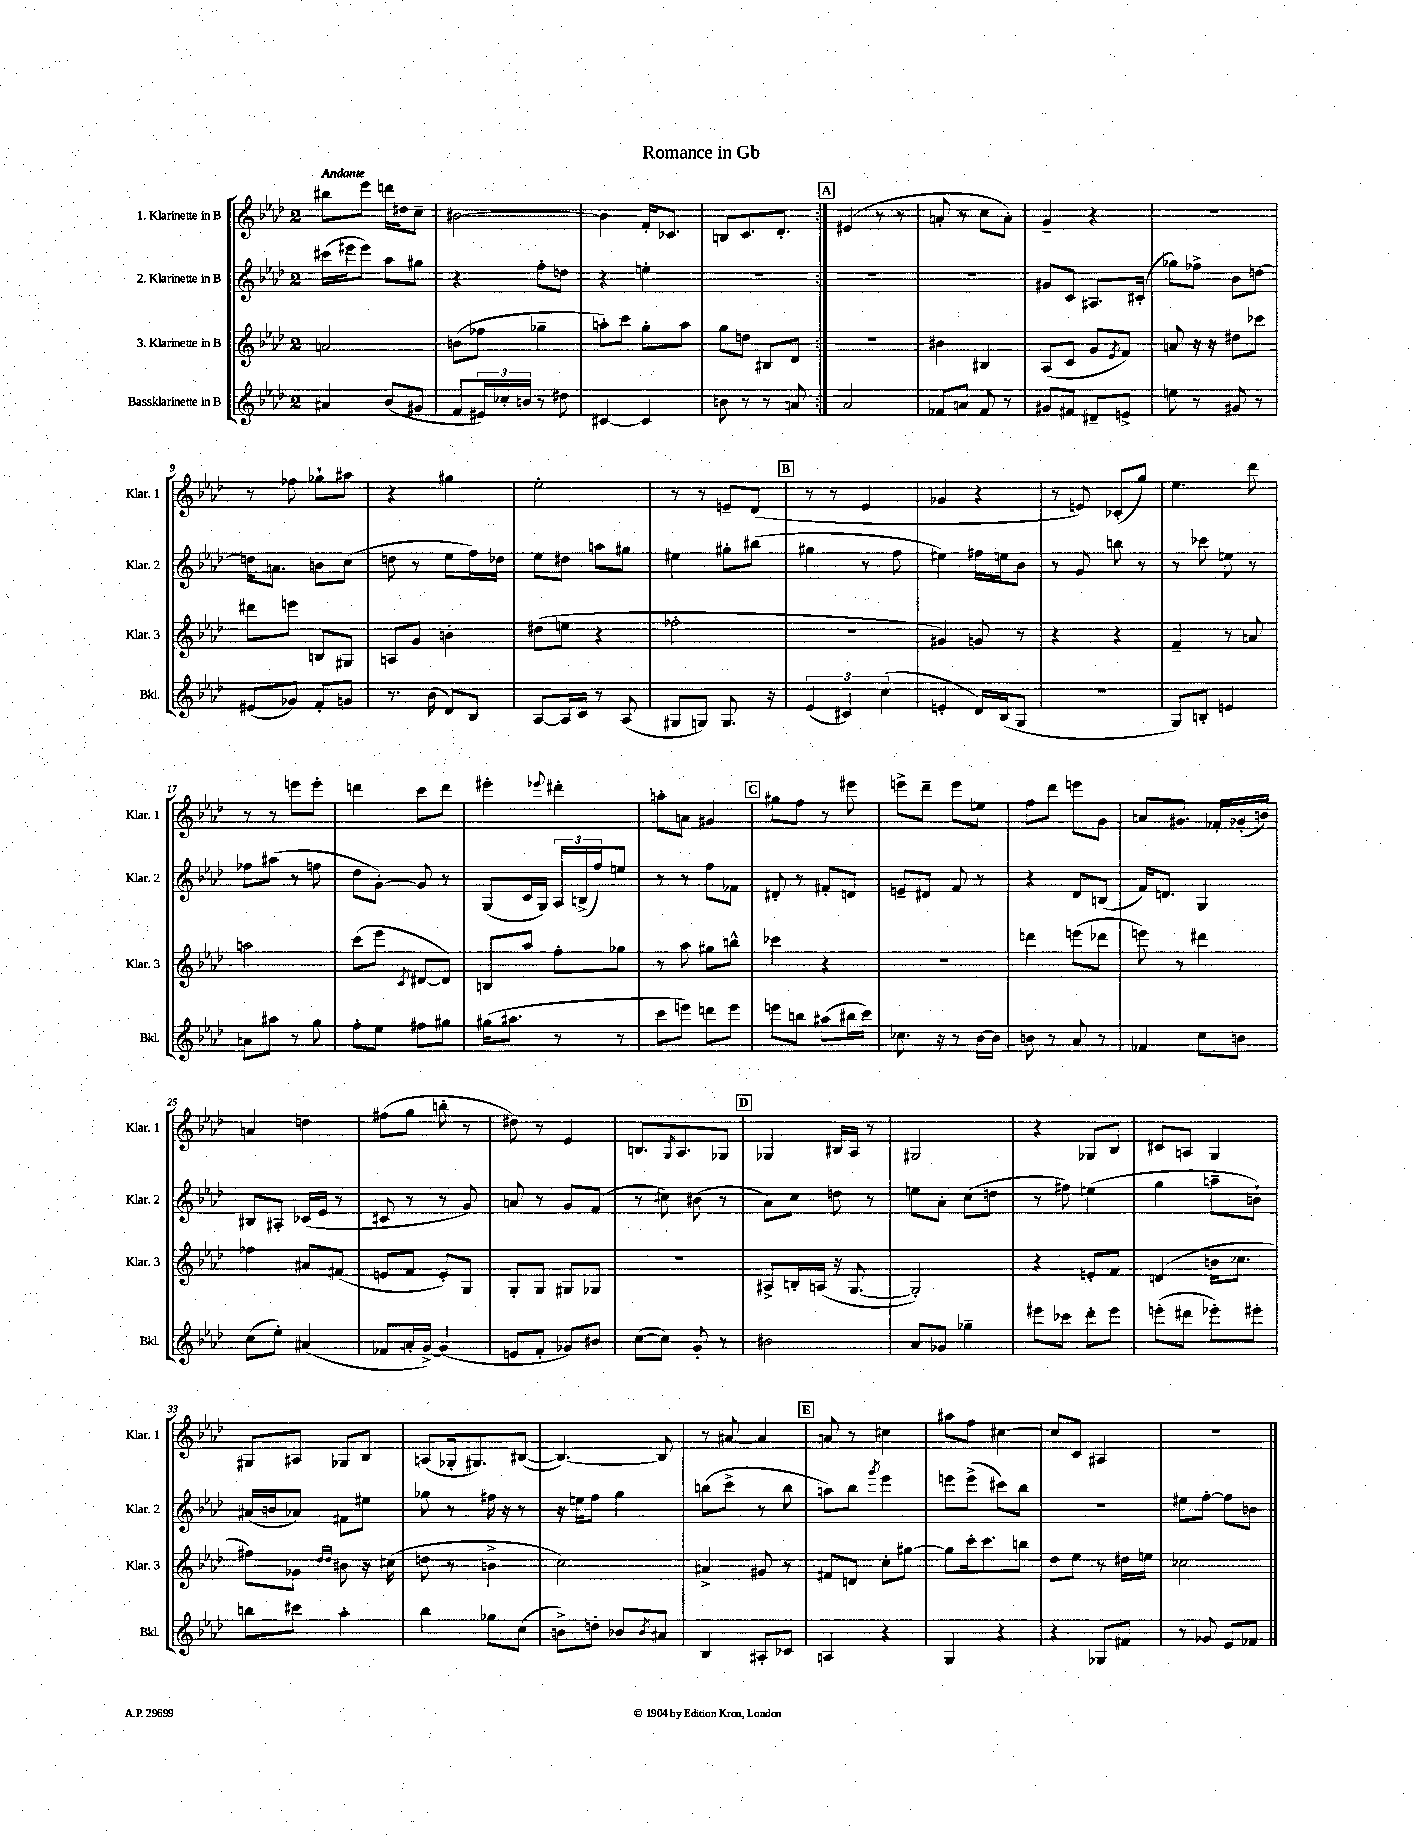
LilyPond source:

\header { title = "Romance in Gb" }
<<
\new StaffGroup <<
\new Staff = "s0" \with { instrumentName = "1. Klarinette in B" shortInstrumentName = "Klar. 1" } {
    \clef treble \key aes \major \once \override Staff.TimeSignature.style = #'single-digit \time 2/4 \tempo "Andante"
    \repeat volta 2 { bis''8 ees'''8 d'''16 dis''16 c''8-- |
    bis'2~ |
    bis'4 f'16-. ces'8. |
    b8 c'8. des'8.-. | }
    \mark \markup { \box "A" } eis'4( r8 r8 |
    a'8-. r8 c''8 a'8-.) |
    g'4-- r4 |
    r2 |
    r8 fes''8 ges''8-! ais''8 |
    r4 gis''4 |
    ees''2-. |
    r8 r8 e'8-- des'8( |
    \mark \markup { \box "B" } r8 r8 ees'4 |
    ges'4 r4 |
    r8 e'8) ces'8-.( g''8) |
    ees''4. des'''8 |
    r8 r8 e'''8 e'''8-. |
    d'''4 c'''8 d'''8 |
    eis'''4-. \appoggiatura { ees'''8 } dis'''4-. |
    a''8-. a'8 gis'4 |
    \mark \markup { \box "C" } gis''8 f''8 r8 eis'''8 |
    e'''8-> des'''8-- e'''8 e''8 |
    f''8 des'''8 e'''8 g'8 |
    a'8 gis'8. fes'16-. ges'16-.( b'16) |
    a'4 d''4 |
    fis''8( g''8 b''8-. r8 |
    dis''8) r8 ees'4 |
    b8. \acciaccatura { g8 } aes8. ges8 |
    \mark \markup { \box "D" } ges4 bis16 aes16 r8 |
    gis2 |
    r4 ges8 bes8 |
    cis'8 a8 g4 |
    gis8 ais8 ges8 bes8 |
    a8( ges16-. gis8.) bis8~( |
    bis4.~) bis8 |
    r8 ais'8~ ais'4 |
    \mark \markup { \box "E" } a'8 r8 cis''4 |
    ais''8 f''8 cis''4~ |
    cis''8 c'8 ais4 |
    R2 \bar "|." |
}
\new Staff = "s1" \with { instrumentName = "2. Klarinette in B" shortInstrumentName = "Klar. 2" } {
    \clef treble \key aes \major \once \override Staff.TimeSignature.style = #'single-digit \time 2/4
    \repeat volta 2 { cis'''16( eis'''16 eis'''8) aes''8 gis''8 |
    r4 f''8-. d''8 |
    r4 e''4-. |
    R2 | }
    \mark \markup { \box "A" } R2 |
    R2 |
    gis'8 c'8 ais8. cis'16-.( |
    ges''8) fes''8-> bes'8 d''8~ |
    d''16 a'8. b'8 c''8( |
    d''8 r8 ees''8 f''16) des''16 |
    ees''8 dis''8 a''8 gis''8 |
    eis''4 gis''8-. bis''8( |
    \mark \markup { \box "B" } gis''4 r8 f''8 |
    eis''4) fis''16 e''16 bes'8 |
    r8 g'8 b''8 r8 |
    r8 ces'''8 e''8 r8 |
    fes''8 ais''8( r8 f''8 |
    des''8 g'8~-.) g'8 r8 |
    g8( c'16 g16) \tuplet 3/2 { aes16 b16->( f''16) } e''8 |
    r8 r8 f''8 fes'8 |
    \mark \markup { \box "C" } dis'8-. r8 fis'8-. d'8 |
    e'8-- dis'8 f'8 r8 |
    r4 des'8 b8( |
    f'16) d'8. g4 |
    bis8 ais8-. ces'16( ees'16 r8 |
    cis'8 r8 r8 g'8) |
    a'8 r8 g'8 f'8( |
    r8 cis''8) bis'8( r8 |
    \mark \markup { \box "D" } aes'8) c''8 d''8 r8 |
    e''8 aes'8-. c''8( d''8 |
    r8 fis''8) e''4( |
    g''4 a''8-- b'8-!) |
    ais'16( b'16 aes'8) fis'8 eis''8 |
    ges''8 r8 fis''16 r16 r8 |
    r16 e''16 f''8 g''4 |
    b''8( c'''8-> r8 b''8 |
    \mark \markup { \box "E" } a''8) bes''8 \acciaccatura { g'''8 } ees'''4 |
    e'''8 e'''8->( cis'''8) bes''8 |
    R2 |
    eis''8 f''8~-. f''8 b'8 \bar "|." |
}
\new Staff = "s2" \with { instrumentName = "3. Klarinette in B" shortInstrumentName = "Klar. 3" } {
    \clef treble \key aes \major \once \override Staff.TimeSignature.style = #'single-digit \time 2/4
    \repeat volta 2 { a'2 |
    b'8( fes''8 ges''4-- |
    a''8-.) c'''8 g''8-. a''8 |
    g''8 d''8 bis8 des'8 | }
    \mark \markup { \box "A" } R2 |
    bis'4 bis4 |
    aes8( c'8 g'8 \acciaccatura { ees'8 } f'8) |
    a'8 r16 r16 dis''8 ces'''8 |
    dis'''8 e'''8 b8 gis8 |
    a8 g'8 b'4-. |
    dis''8( e''8 r4 |
    fes''2-. |
    \mark \markup { \box "B" } r2 |
    gis'4) g'8 r8 |
    r4 r4 |
    f'4-- r8 a'8 |
    a''2 |
    c'''8( ees'''8 \acciaccatura { c'8 } dis'8~ dis'8) |
    b8 aes''8 f''8-. ges''8 |
    r8 aes''8 gis''8 b''8-^ |
    \mark \markup { \box "C" } ces'''4 r4 |
    r2 |
    d'''4 e'''8( des'''8 |
    e'''8) r8 dis'''4 |
    fes''4 ais'8 fis'8( |
    e'8 f'8 e'8-.) g8 |
    g8-. g8 gis8 ges8 |
    r2 |
    \mark \markup { \box "D" } ais8-> b16-. a16( r16 g8.~ |
    g2-.) |
    r4 e'8-. f'8 |
    d'4( b'16 ces''8. |
    fis''8) ges'8 \grace { des''16 des''16 } bis'8 r16 cis''16( |
    d''8 r8 b'4-> |
    c''2) |
    ais'4-> gis'8 r8 |
    \mark \markup { \box "E" } fis'8 d'8 c''8-. gis''8~ |
    gis''8 c'''16-. c'''8. b''8 |
    des''8 ees''8 r8 dis''16 e''16 |
    ces''2 \bar "|." |
}
\new Staff = "s3" \with { instrumentName = "Bassklarinette in B" shortInstrumentName = "Bkl." } {
    \clef treble \key aes \major \once \override Staff.TimeSignature.style = #'single-digit \time 2/4
    \repeat volta 2 { ais'4 bes'8( gis'8 |
    f'8 \tuplet 3/2 { eis'16) ces''16-. b'16 } r8 dis''8 |
    cis'4~ cis'4 |
    b'8 r8 r8 a'8 | }
    \mark \markup { \box "A" } aes'2 |
    fes'8 a'8 fes'8 r8 |
    gis'8 fis'8 dis'8-- e'8-> |
    e''8 r8 gis'8 r8 |
    eis'8( ges'8) f'8-. g'8 |
    r8. bes'16( des'8) bes8 |
    aes8~ aes16 c'16 r8 aes8( |
    gis8 g8) g8. r16 |
    \mark \markup { \box "B" } \tuplet 3/2 { ees'4( cis'4) c''4( } |
    e'4-. des'16) bes16( g8 |
    R2 |
    g8) b8-. e'4 |
    a'8 ais''8 r8 g''8 |
    f''8-. ees''8 fis''8 gis''8 |
    gis''16( ais''8. r8 r8 |
    c'''8 e'''8) d'''8 e'''8 |
    \mark \markup { \box "C" } e'''8 b''8 ais''8( bis''16 c'''16) |
    ces''8. r16 r8 bes'16~ bes'16 |
    b'8 r8 aes'8 r8 |
    fes'4 c''8 b'8 |
    c''8( ees''8-.) ais'4( |
    fes'8 a'16-. g'16~->) g'4( |
    e'8 f'8-. ges'8) bis'8 |
    c''8~( c''8) g'8-. r8 |
    \mark \markup { \box "D" } bis'2 |
    aes'8 ges'8 ges''4-- |
    eis'''8 ces'''8 des'''8-. eis'''8 |
    e'''8-.( dis'''8 ees'''8-.) eis'''8-. |
    b''8 cis'''8 aes''4-. |
    bes''4 ges''8 c''8( |
    b'8->) d''8-. bes'8 \acciaccatura { bes'8 } ais'8 |
    bes4 ais8-. ces'8 |
    \mark \markup { \box "E" } a4 r4 |
    g4 r4 |
    r4 ges8 fis'8 |
    r8 ges'8 ees'8 fes'8 \bar "|." |
}
>>
>>
